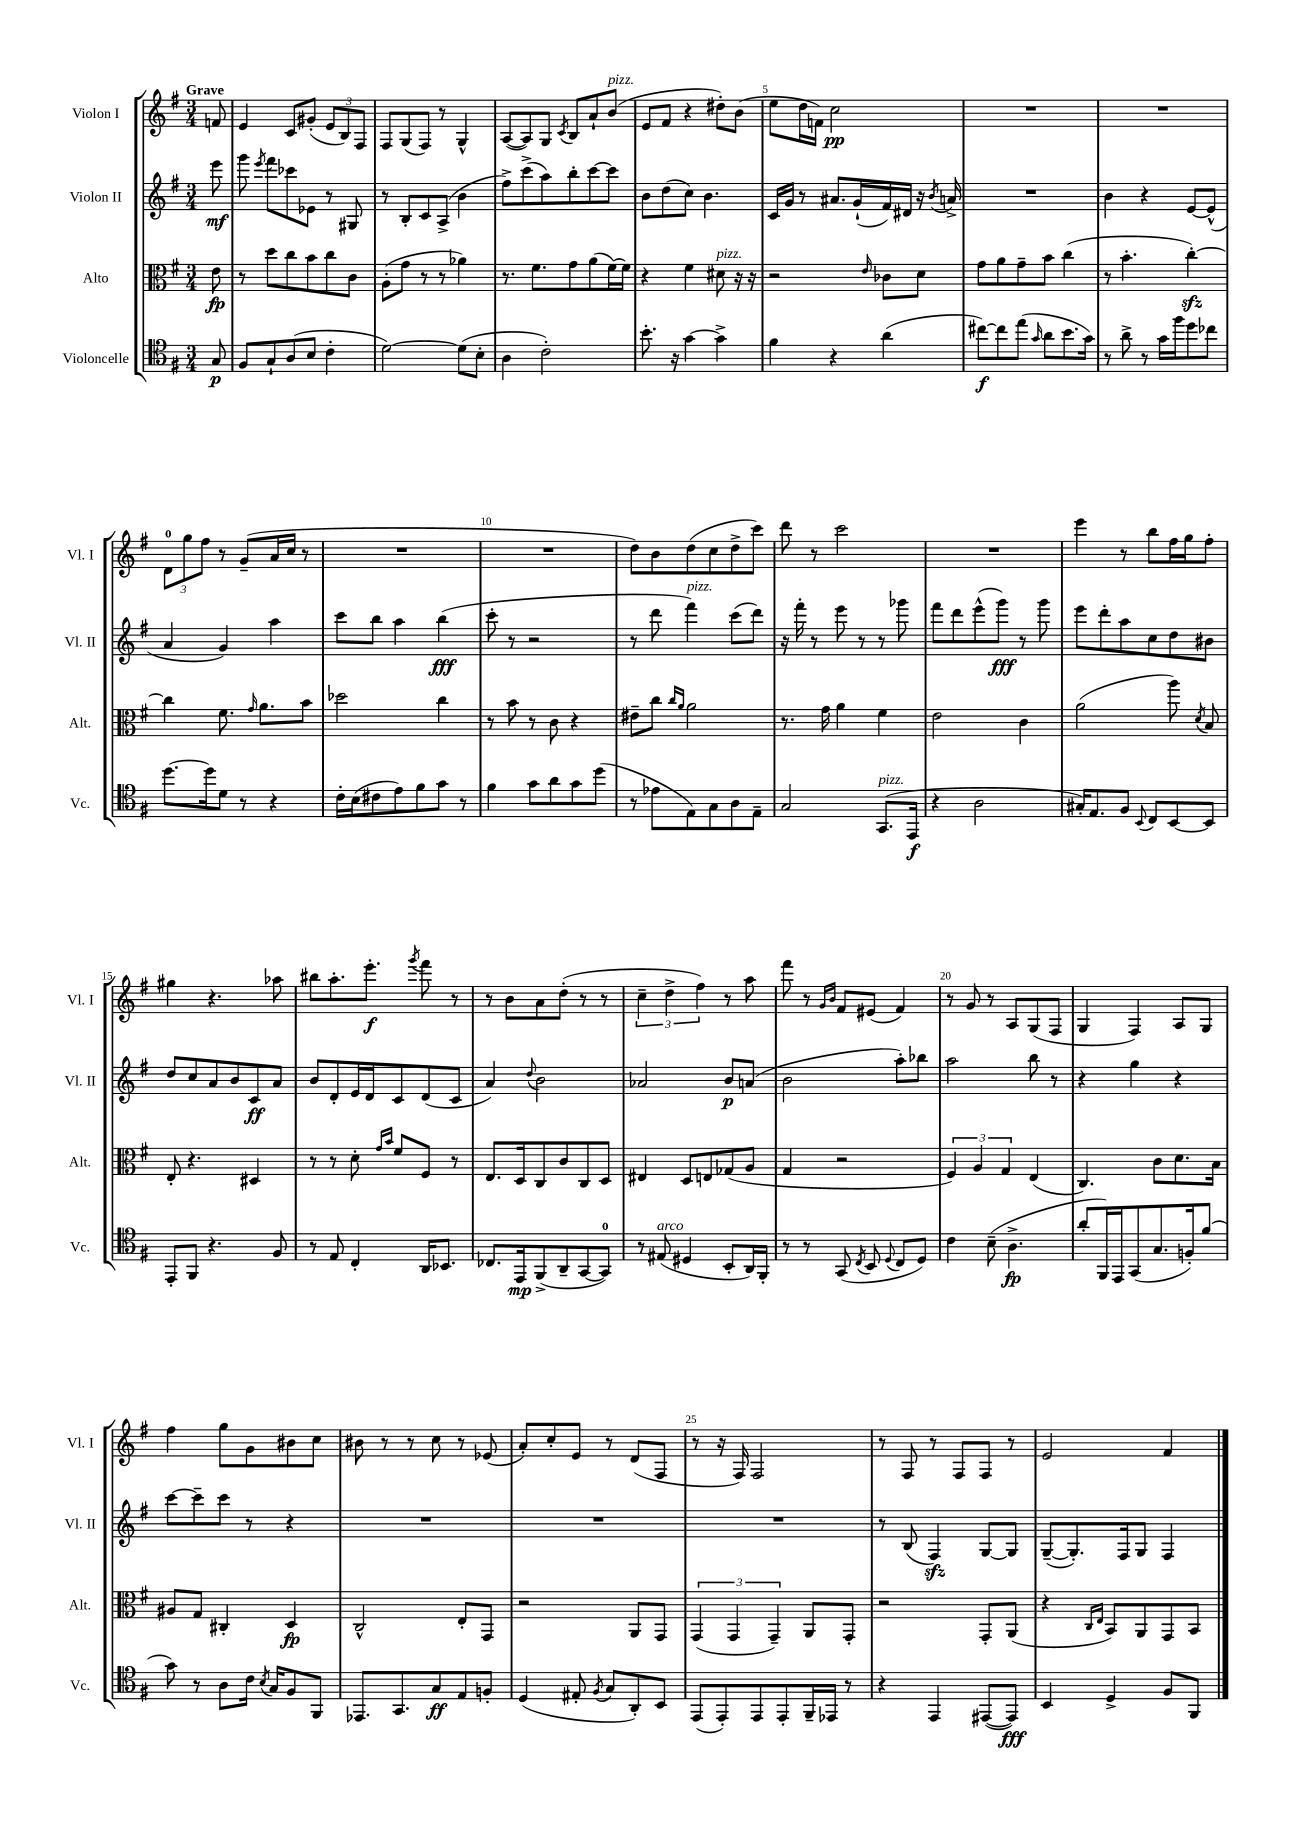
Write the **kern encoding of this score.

**kern	**dynam	**kern	**dynam	**kern	**dynam	**kern	**dynam
*part4	*part4	*part3	*part3	*part2	*part2	*part1	*part1
*staff4	*staff4	*staff3	*staff3	*staff2	*staff2	*staff1	*staff1
*I"Violoncelle	*	*I"Alto	*	*I"Violon II	*	*I"Violon I	*
*I'Vc.	*	*I'Alt.	*	*I'Vl. II	*	*I'Vl. I	*
*clefC4	*	*clefC3	*	*clefG2	*	*clefG2	*
*k[f#]	*	*k[f#]	*	*k[f#]	*	*k[f#]	*
*M3/4	*	*M3/4	*	*M3/4	*	*M3/4	*
=	=	=	=	=	=	=	=
!	!	!	!	!	!	!LO:TX:a:B:t=Grave	!
8G/	p	8e\	fp	8eee\	mf	8fn/	.
=1	=1	=1	=1	=1	=1	=1	=1
8F#/L	.	8r	.	8ggg\	.	4e/	.
.	.	.	.	8qeee/	.	.	.
8G`/	.	8dd\L	.	8fff#\L	.	.	.
(8A/	.	8cc\	.	8ccc-X\	.	8c/L	.
8B/J	.	8b\	.	8e-X\J	.	(8g#X'/J	.
4c'\	.	8cc\	.	8r	.	12e/L	.
.	.	.	.	.	.	12B/)	.
.	.	8c\J	.	8G#X/	.	.	.
.	.	.	.	.	.	12F#/J	.
=2	=2	=2	=2	=2	=2	=2	=2
[2d\)	.	(8A'\L	.	8r	.	8F#/L	.
.	.	8g\J	.	8B'/L	.	(8G/	.
.	.	8r	.	8c/	.	8F#/J)	.
.	.	8r	.	(8A^/J	.	8r	.
(8d\L]	.	4a-X\)	.	4b\	.	4G^^/	.
8B'\J	.	.	.	.	.	.	.
=3	=3	=3	=3	=3	=3	=3	=3
4A\	.	8.r	.	8ff#^\L)	.	([8A/L	.
.	.	.	.	(8ccc^\	.	8A/])	.
.	.	8.f#\L	.	.	.	.	.
2c'\)	.	.	.	8aa\)	.	8G/J	.
.	.	.	.	.	.	8qc/	.
.	.	8g\	.	8bb'\	.	8B/L	.
.	.	(8a\	.	[8ccc\	.	8a`/	.
!	!	!	!	!	!	!LO:TX:a:i:t=pizz.	!
.	.	[16f#\L)	.	8ccc\J]	.	(8b/J	.
.	.	16f#\JJ]	.	.	.	.	.
=4	=4	=4	=4	=4	=4	=4	=4
8.b'\	.	4r	.	8b\L	.	8e/L	.
.	.	.	.	(8dd\	.	8f#/J	.
16r	.	.	.	.	.	.	.
[4g\	.	4f#\	.	8cc\J)	.	4r	.
.	.	.	.	4.b\	.	.	.
!	!	!LO:TX:a:i:t=pizz.	!	!	!	!	!
4g^\]	.	8d#X\	.	.	.	8dd#X'\L)	.
.	.	16r	.	.	.	(8b\J	.
.	.	16r	.	.	.	.	.
=5	=5	=5	=5	=5	=5	=5	=5
4f#\	.	2r	.	16c/LL	.	8ee\L	.
.	.	.	.	16g/JJ	.	.	.
.	.	.	.	8r	.	16dd\L	.
.	.	.	.	.	.	16fn\JJ)	.
4r	.	.	.	8.a#X/L	.	2cc\	pp
.	.	.	.	(16g`/L	.	.	.
.	.	16qqe/	.	.	.	.	.
(4a\	.	8c-X\L	.	16f#/)	.	.	.
.	.	.	.	16d#X/JJ	.	.	.
.	.	8d\J	.	16r	.	.	.
.	.	.	.	8qb/	.	.	.
.	.	.	.	16an^/	.	.	.
=6	=6	=6	=6	=6	=6	=6	=6
[8cc#X\L)	f	8g\L	.	2.r	.	2.r	.
8cc#\]	.	8a\	.	.	.	.	.
(8ee\J	.	8g~\	.	.	.	.	.
16qqg/	.	.	.	.	.	.	.
8a\L	.	8b\J	.	.	.	.	.
8.b\	.	(4cc\	.	.	.	.	.
16g\Jk)	.	.	.	.	.	.	.
=7	=7	=7	=7	=7	=7	=7	=7
8r	.	8r	.	4b\	.	2.r	.
8a^\	.	4.b'\	.	.	.	.	.
8r	.	.	.	4r	.	.	.
16g\LL	.	.	.	.	.	.	.
16ff#\J	.	.	.	.	.	.	.
8dd\	.	[4cczz'\)	.	[8e/L	.	.	.
8cc-X\J	.	.	.	(8e^^/J]	.	.	.
!!LO:LB:g=z
=8	=8	=8	=8	=8	=8	=8	=8
[8.dd\L	.	4cc\]	.	4a/	.	12d\L	.
.	.	.	.	.	.	12gg\	.
.	.	.	.	.	.	12ff#\J	.
16dd\k]	.	.	.	.	.	.	.
8d\J	.	8.f#\	.	4g/)	.	8r	.
8r	.	.	.	.	.	(8g~/L	.
.	.	16qqg/	.	.	.	.	.
.	.	8.a\L	.	.	.	.	.
4r	.	.	.	4aa\	.	16a/L	.
.	.	.	.	.	.	16cc/JJ	.
.	.	8b\J	.	.	.	8r	.
=9	=9	=9	=9	=9	=9	=9	=9
16c'\LL	.	2dd-X\	.	8ccc\L	.	2.r	.
(16B\J	.	.	.	.	.	.	.
8c#X\	.	.	.	8bb\J	.	.	.
8e\)	.	.	.	4aa\	.	.	.
8f#\	.	.	.	.	.	.	.
8g\J	.	4cc\	.	(4bb\	fff	.	.
8r	.	.	.	.	.	.	.
=10	=10	=10	=10	=10	=10	=10	=10
4f#\	.	8r	.	8ccc'\	.	2.r	.
.	.	8b\	.	8r	.	.	.
8g\L	.	8r	.	2r	.	.	.
8a\	.	8c\	.	.	.	.	.
8g\	.	4r	.	.	.	.	.
(8dd\J	.	.	.	.	.	.	.
=11	=11	=11	=11	=11	=11	=11	=11
8r	.	8e#X~\L	.	8r	.	8dd\L)	.
8e-X\L	.	8cc\J	.	8ddd\	.	8b\	.
.	.	16qqcc/LL	.	.	.	.	.
.	.	16qqa/JJ	.	.	.	.	.
!	!	!	!	!LO:TX:a:i:t=pizz.	!	!	!
8E\)	.	2a\	.	4fff#\)	.	(8dd\	.
8G\	.	.	.	.	.	8cc\	.
8A\	.	.	.	(8ccc\L	.	8dd^\	.
8E~\J	.	.	.	8ddd\J)	.	8ccc\J)	.
=12	=12	=12	=12	=12	=12	=12	=12
2G/	.	8.r	.	16r	.	8ddd\	.
.	.	.	.	16fff#'\	.	.	.
.	.	.	.	8r	.	8r	.
.	.	16g\	.	.	.	.	.
.	.	4a\	.	8eee\	.	2ccc\	.
.	.	.	.	8r	.	.	.
!LO:TX:a:i:t=pizz.	!	!	!	!	!	!	!
(8.GG/L	.	4f#\	.	8r	.	.	.
.	.	.	.	8ggg-X\	.	.	.
16EE/Jk	f	.	.	.	.	.	.
=13	=13	=13	=13	=13	=13	=13	=13
4r	.	2e\	.	8fff#\L	.	2.r	.
.	.	.	.	8ddd\	.	.	.
2A\	.	.	.	(8eee^^\	.	.	.
.	.	.	.	8ggg\J)	fff	.	.
.	.	4c\	.	8r	.	.	.
.	.	.	.	8ggg\	.	.	.
=14	=14	=14	=14	=14	=14	=14	=14
16G#X'/KL)	.	(2a\	.	8eee\L	.	4eee\	.
8.E/	.	.	.	.	.	.	.
.	.	.	.	8ddd'\	.	.	.
8F#/J	.	.	.	8aa\	.	8r	.
8qqBB/	.	.	.	.	.	.	.
8C/L	.	.	.	8cc\	.	8bb\L	.
[8BB/	.	8aa\)	.	8dd\	.	16ff#\L	.
.	.	.	.	.	.	16gg\J	.
.	.	8qd/	.	.	.	.	.
8BB/J]	.	8B/	.	8b#X\J	.	8ff#'\J	.
!!LO:LB:g=z
=15	=15	=15	=15	=15	=15	=15	=15
8EE'/L	.	8E'/	.	8dd/L	.	4gg#X\	.
8FF#/J	.	4.r	.	8cc/	.	.	.
4.r	.	.	.	8a/	.	4.r	.
.	.	.	.	8b/	.	.	.
.	.	4D#X/	.	8c/	ff	.	.
8F#/	.	.	.	8a/J	.	8aa-X\	.
=16	=16	=16	=16	=16	=16	=16	=16
8r	.	8r	.	8b/L	.	8bb#X\L	.
8E/	.	8r	.	8d'/	.	8.aa'\	.
4C'/	.	8d'\	.	16e/L	.	.	.
.	.	.	.	16d/J	.	8.eee'\J	f
.	.	16qqg/LL	.	.	.	.	.
.	.	16qqb/JJ	.	.	.	.	.
.	.	8f#/L	.	8c/	.	.	.
.	.	.	.	.	.	8qggg/	.
16AA/KL	.	8F#/J	.	(8d/	.	8fff#\	.
8.BB-X/J	.	.	.	.	.	.	.
.	.	8r	.	8c/J	.	8r	.
=17	=17	=17	=17	=17	=17	=17	=17
8.C-X/L	.	8.E/L	.	4a/)	.	8r	.
.	.	.	.	.	.	8b\L	.
16EE/k	mp	16D/k	.	.	.	.	.
.	.	.	.	8qqdd/	.	.	.
(8FF#^/	.	8C/	.	2b\	.	8a\	.
8AA~/	.	8c/	.	.	.	(8dd'\J	.
[8GG/	.	8C/	.	.	.	8r	.
8GG/J])	.	8D/J	.	.	.	8r	.
=18	=18	=18	=18	=18	=18	=18	=18
8r	.	4E#X/	.	2a-X/	.	6cc~\	.
!LO:TX:a:i:t=arco	!	!	!	!	!	!	!
(8E#X/	.	.	.	.	.	.	.
.	.	.	.	.	.	6dd^\	.
4D#X/	.	8D/L	.	.	.	.	.
.	.	.	.	.	.	6ff#\)	.
.	.	8En/	.	.	.	.	.
8BB'/L	.	(8G-X/	.	8b/L	p	8r	.
16AA/L)	.	8A/J	.	(8an/J	.	8aa\	.
16FF#'/JJ	.	.	.	.	.	.	.
=19	=19	=19	=19	=19	=19	=19	=19
8r	.	4G/	.	2b\	.	8fff#\	.
8r	.	.	.	.	.	8r	.
.	.	.	.	.	.	16qqg/LL	.
.	.	.	.	.	.	16qqb/JJ	.
(8GG/	.	2r	.	.	.	8f#/L	.
8qC/	.	.	.	.	.	.	.
8BB/	.	.	.	.	.	(8e#X/J	.
8qqD/	.	.	.	.	.	.	.
8C/L	.	.	.	8aa'\L)	.	4f#/)	.
8D/J)	.	.	.	8bb-X\J	.	.	.
=20	=20	=20	=20	=20	=20	=20	=20
4c\	.	6F#/)	.	2aa\	.	8r	.
.	.	.	.	.	.	8g/	.
.	.	6A/	.	.	.	.	.
(8B~\	.	.	.	.	.	8r	.
.	.	6G/	.	.	.	.	.
4.A^\	fp	.	.	.	.	8A/L	.
.	.	(4E/	.	8bb\	.	(8G/	.
.	.	.	.	8r	.	8F#/J	.
=21	=21	=21	=21	=21	=21	=21	=21
8a'/L	.	4.C/)	.	4r	.	4G/	.
16FF#/L)	.	.	.	.	.	.	.
16EE/J	.	.	.	.	.	.	.
(8GG/	.	.	.	4gg\	.	4F#/)	.
8.G/	.	8c\L	.	.	.	.	.
.	.	8.d\	.	4r	.	8A/L	.
16Fn'/k)	.	.	.	.	.	.	.
(8f#/J	.	.	.	.	.	8G/J	.
.	.	16B\Jk	.	.	.	.	.
!!LO:LB:g=z
=22	=22	=22	=22	=22	=22	=22	=22
8g\)	.	8A#X/L	.	[8ccc\L	.	4ff#\	.
8r	.	8G/J	.	8ccc~\]	.	.	.
8A\L	.	4C#X'/	.	8ccc\J	.	8gg\L	.
16c\Jk	.	.	.	8r	.	8g\	.
8qB/	.	.	.	.	.	.	.
16G/KL	.	.	.	.	.	.	.
8F#/	.	4D/	fp	4r	.	8b#X\	.
8FF#/J	.	.	.	.	.	8cc\J	.
=23	=23	=23	=23	=23	=23	=23	=23
8.EE-X/L	.	2C^^/	.	2.r	.	8b#X\	.
.	.	.	.	.	.	8r	.
8.GG/	.	.	.	.	.	.	.
.	.	.	.	.	.	8r	.
8G/	ff	.	.	.	.	8cc\	.
8E/	.	8E'/L	.	.	.	8r	.
8Fn'/J	.	8GG/J	.	.	.	(8e-X/	.
=24	=24	=24	=24	=24	=24	=24	=24
(4D/	.	2r	.	2.r	.	8a'/L)	.
.	.	.	.	.	.	8cc'/	.
8E#X'/	.	.	.	.	.	8e/J	.
8qF#/	.	.	.	.	.	.	.
8G/L	.	.	.	.	.	8r	.
8AA'/)	.	8AA/L	.	.	.	(8d/L	.
8BB/J	.	8GG/J	.	.	.	8F#/J	.
=25	=25	=25	=25	=25	=25	=25	=25
(8EE/L	.	(6GG/	.	2.r	.	8r	.
8EE'/)	.	.	.	.	.	16r	.
.	.	6GG/	.	.	.	.	.
.	.	.	.	.	.	16F#/)	.
8EE/	.	.	.	.	.	2F#/	.
.	.	6GG~/)	.	.	.	.	.
8EE'/	.	.	.	.	.	.	.
16FF#~/L	.	8AA/L	.	.	.	.	.
16EE-X/JJ	.	.	.	.	.	.	.
8r	.	8GG'/J	.	.	.	.	.
=26	=26	=26	=26	=26	=26	=26	=26
4r	.	2r	.	8r	.	8r	.
.	.	.	.	(8B/	.	8F#/	.
4EE/	.	.	.	4F#zz/)	.	8r	.
.	.	.	.	.	.	8F#/L	.
([8EE#X/L	.	8GG'/L	.	[8G/L	.	8F#/J	.
8EE#/J])	fff	(8AA/J	.	8G/J]	.	8r	.
=27	=27	=27	=27	=27	=27	=27	=27
4BB/	.	4r	.	([8G~/L	.	2e/	.
.	.	.	.	8.G'/])	.	.	.
.	.	16qqC/LL	.	.	.	.	.
.	.	16qqE/JJ	.	.	.	.	.
4D^/	.	8BB/L)	.	.	.	.	.
.	.	.	.	16F#/k	.	.	.
.	.	8AA/	.	8G/J	.	.	.
8F#/L	.	8GG/	.	4F#/	.	4f#/	.
8FF#/J	.	8BB/J	.	.	.	.	.
==	==	==	==	==	==	==	==
*-	*-	*-	*-	*-	*-	*-	*-
